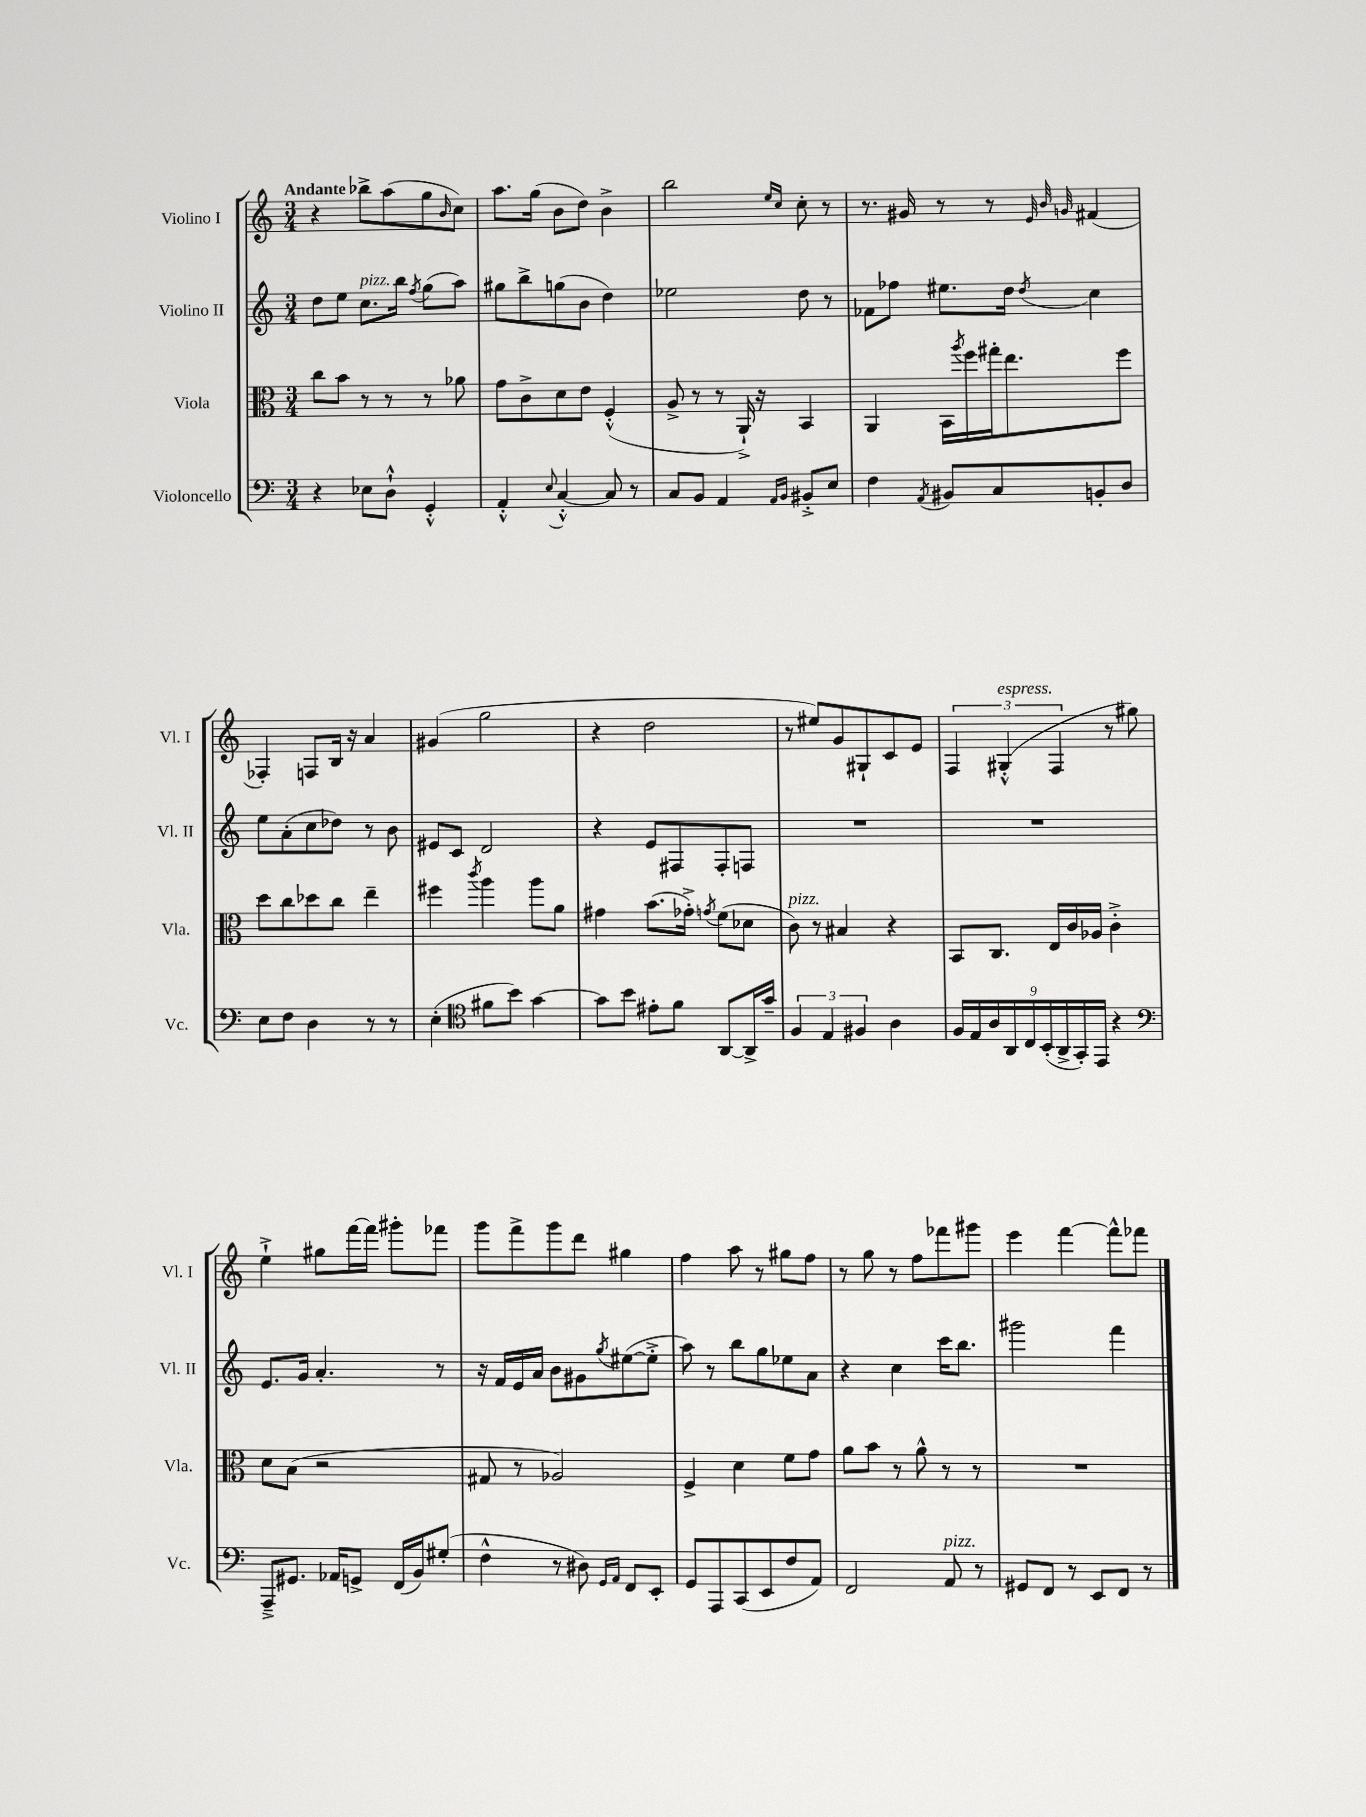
<<
\new StaffGroup <<
\new Staff = "s0" \with { instrumentName = "Violino I" shortInstrumentName = "Vl. I" } {
    \clef treble \key c \major \numericTimeSignature \time 3/4 \tempo "Andante"
    r4 bes''8-> a''8( g''8 \grace { b'16 } c''8) |
    a''8. g''16( b'8 d''8) b'4-> |
    b''2 \grace { e''16 c''16 } c''8-. r8 |
    r8. gis'16 r8 r8 \grace { e'32 b'32 g'32 } fis'4( |
    fes4-.) f8 b16 r16 a'4 |
    gis'4( g''2 |
    r4 d''2 |
    r8 eis''8) g'8 gis8-! c'8 e'8 |
    \tuplet 3/2 { f4 gis4-.-^^\markup { \italic "espress." }( f4 } r8 gis''8) |
    e''4-!-> gis''8 f'''16~ f'''16 gis'''8-. fes'''8 |
    g'''8 f'''8-> g'''8 d'''8 gis''4 |
    f''4 a''8 r8 gis''8 f''8 |
    r8 g''8 r8 f''8 fes'''8 gis'''8 |
    e'''4 f'''4~ f'''8-^ fes'''8 \bar "|." |
}
\new Staff = "s1" \with { instrumentName = "Violino II" shortInstrumentName = "Vl. II" } {
    \clef treble \key c \major \numericTimeSignature \time 3/4
    d''8 e''8 c''8.^\markup { \italic "pizz." } b''16 \acciaccatura { f''8 } g''8( a''8) |
    gis''8 b''8-> g''8( b'8 d''4) |
    ees''2 d''8 r8 |
    fes'8 fes''8 eis''8. d''16 \acciaccatura { d''8 } c''4 |
    e''8 a'8-.( c''8 des''8) r8 b'8 |
    eis'8 c'8 d'2 |
    r4 e'8 fis8 fis8-. f8 |
    R2. |
    R2. |
    e'8. g'16 a'4.-. r8 |
    r16 f'16 e'16 a'16 b'8 gis'8 \acciaccatura { g''8 } eis''8~( eis''8-.-> |
    a''8) r8 b''8 g''8 ees''8 a'8 |
    r4 c''4 c'''16 b''8. |
    gis'''2 f'''4 \bar "|." |
}
\new Staff = "s2" \with { instrumentName = "Viola" shortInstrumentName = "Vla." } {
    \clef alto \key c \major \numericTimeSignature \time 3/4
    c''8 b'8 r8 r8 r8 aes'8 |
    g'8 c'8-> d'8 e'8 f4-.-^( |
    a8-> r8 r8 a,16-!->) r16 b,4 |
    a,4 b,16 \acciaccatura { a''8 } f''16 gis''16-. e''8. f''8 |
    d''8 c''8 des''8 c''8 e''4-- |
    fis''4 \acciaccatura { c'''8 } a''4 a''8 a'8 |
    gis'4 b'8.( ges'16-.->) \acciaccatura { g'8 } f'8( des'8 |
    c'8^\markup { \italic "pizz." }) r8 bis4 r4 |
    b,8 c8. e16 c'16 aes16 c'4-.-> |
    d'8 b8( r2 |
    gis8 r8 aes2) |
    f4-> d'4 f'8 g'8 |
    a'8 b'8 r8 a'8-^ r8 r8 |
    R2. \bar "|." |
}
\new Staff = "s3" \with { instrumentName = "Violoncello" shortInstrumentName = "Vc." } {
    \clef bass \key c \major \numericTimeSignature \time 3/4
    r4 ees8 d8-!-^ g,4-.-^ |
    a,4-.-^ \appoggiatura { e8 } c4~-.-^ c8 r8 |
    c8 b,8 a,4 \grace { a,16 b,16 } bis,8-.-> e8 |
    f4 \acciaccatura { a,8 } bis,8 c8 b,8-. d8 |
    e8 f8 d4 r8 r8 |
    e4-.( \clef tenor fis'8 b'8) g'4~ |
    g'8 b'8 eis'8-. f'8 a,8~ a,16-> g'16-- |
    \tuplet 3/2 { f4 e4 fis4 } a4 |
    \tuplet 9/8 { f16 e16 a16 a,16 c16 b,16-.( a,16-> g,16-.) e,16 } r4 |
    \clef bass a,,8---> gis,8. aes,16 g,8-> f,16( b,16) gis8-.( |
    f4-^ r8 dis8) \grace { g,16 a,16 } f,8 e,8-. |
    g,8 a,,8 c,8( e,8 f8 a,8) |
    f,2 a,8^\markup { \italic "pizz." } r8 |
    gis,8 f,8 r8 e,8 f,8 r8 \bar "|." |
}
>>
>>
\layout { \context { \Score \remove "Bar_number_engraver" } }
